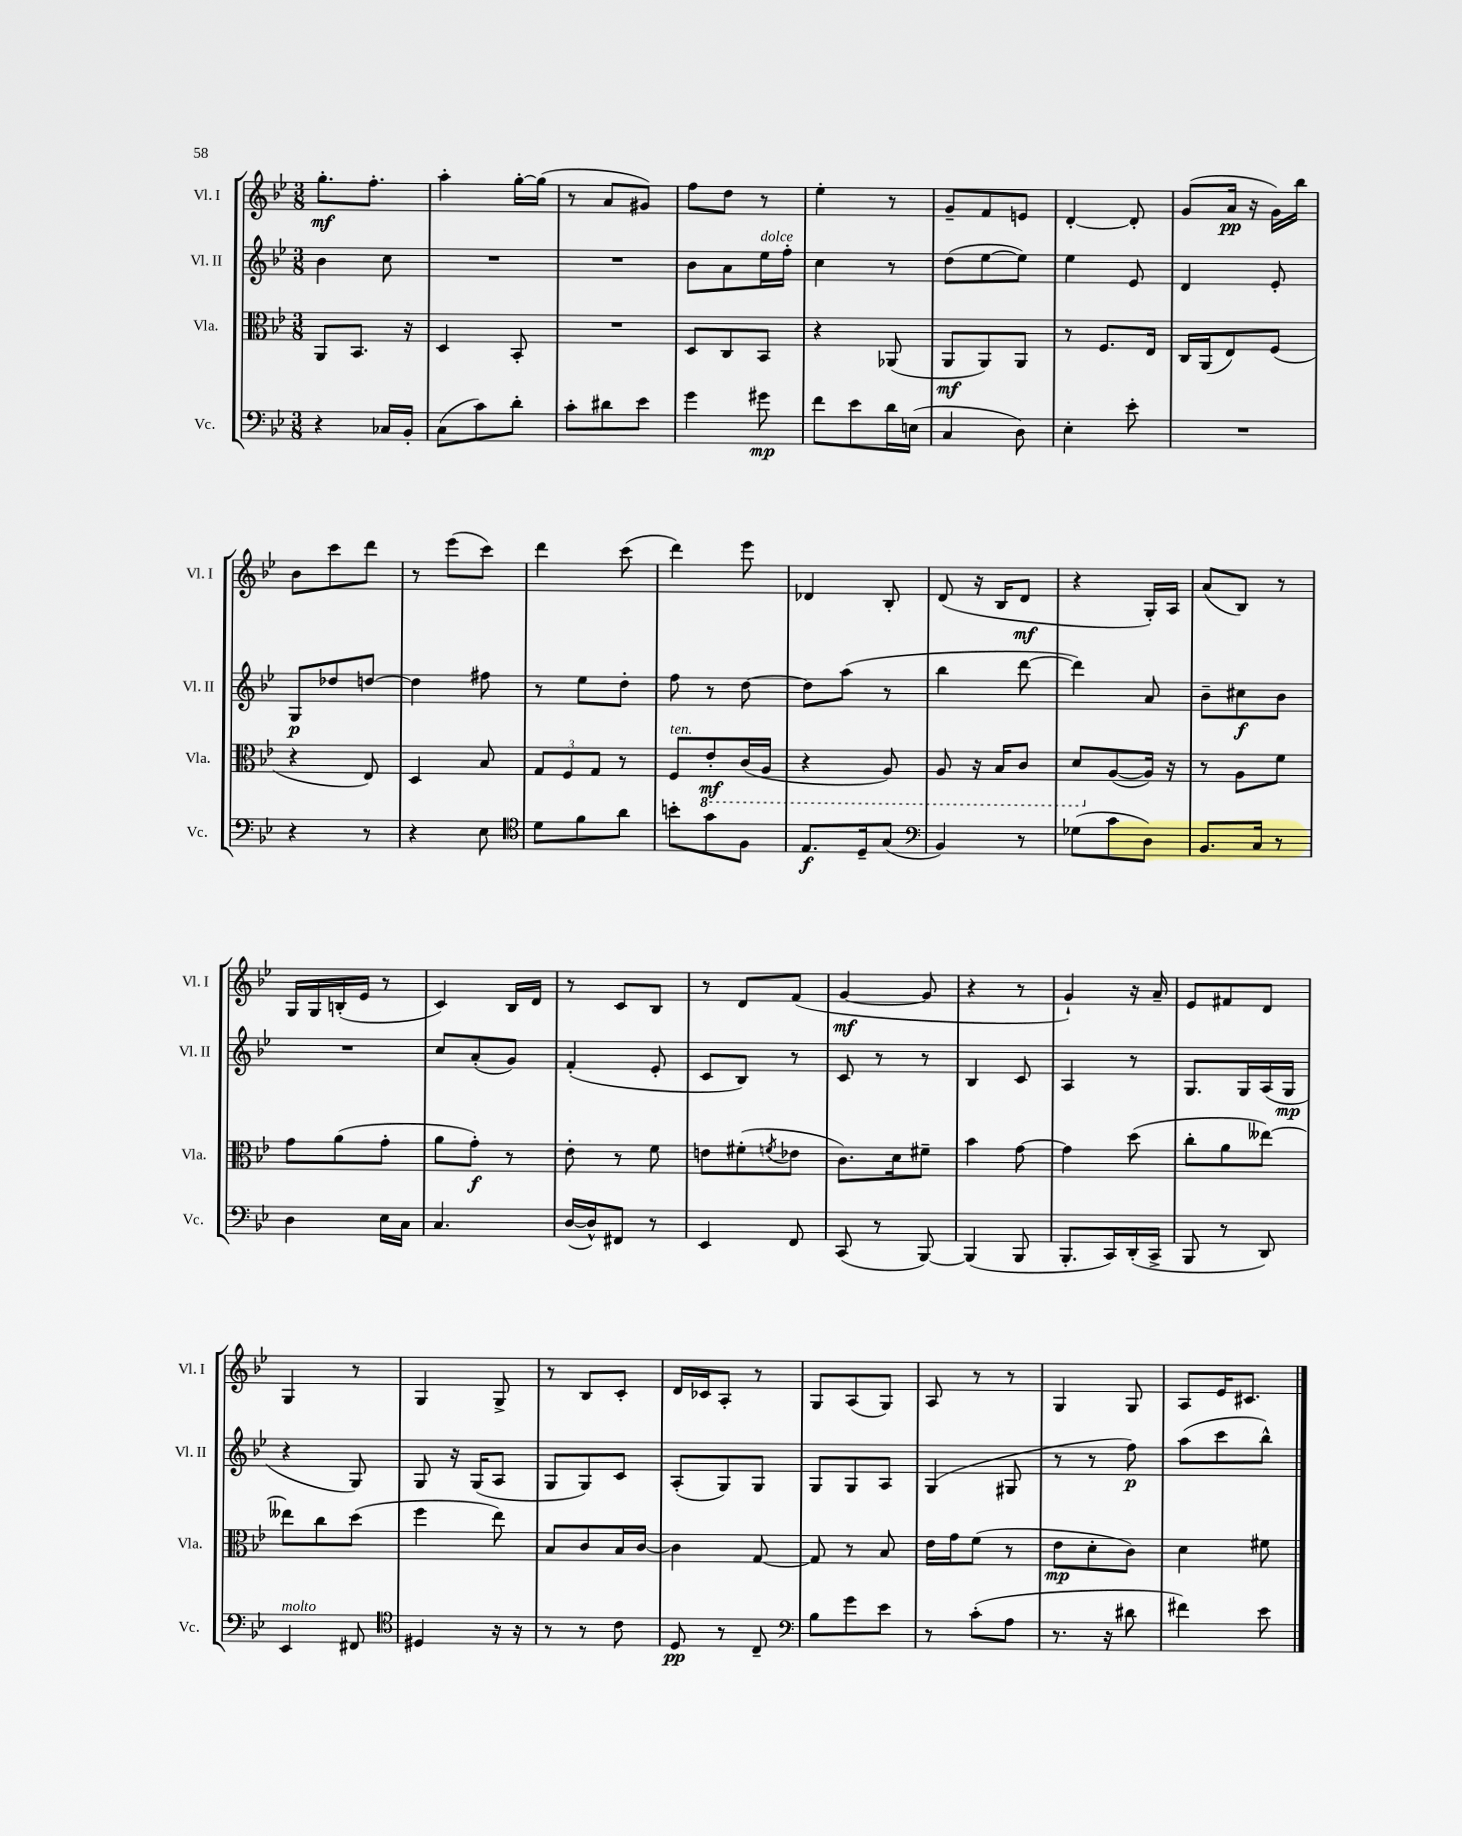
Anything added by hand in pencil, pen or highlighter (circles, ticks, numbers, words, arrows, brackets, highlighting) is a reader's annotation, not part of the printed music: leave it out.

**kern	**dynam	**kern	**dynam	**kern	**dynam	**kern	**dynam
*part4	*part4	*part3	*part3	*part2	*part2	*part1	*part1
*staff4	*staff4	*staff3	*staff3	*staff2	*staff2	*staff1	*staff1
*I"Vc.	*	*I"Vla.	*	*I"Vl. II	*	*I"Vl. I	*
*I'Vc.	*	*I'Vla.	*	*I'Vl. II	*	*I'Vl. I	*
*clefF4	*	*clefC3	*	*clefG2	*	*clefG2	*
*k[b-e-]	*	*k[b-e-]	*	*k[b-e-]	*	*k[b-e-]	*
*M3/8	*	*M3/8	*	*M3/8	*	*M3/8	*
=11	=11	=11	=11	=11	=11	=11	=11
4r	.	8AA/L	.	4b-\	.	8.gg'\L	mf
.	.	8.BB-/J	.	.	.	.	.
.	.	.	.	.	.	8.ff'\J	.
16C-X/LL	.	.	.	8cc\	.	.	.
16BB-'/JJ	.	16r	.	.	.	.	.
=12	=12	=12	=12	=12	=12	=12	=12
(8C\L	.	4D/	.	4.r	.	4aa'\	.
8c\)	.	.	.	.	.	.	.
8d'\J	.	8BB-'/	.	.	.	[16gg'\LL	.
.	.	.	.	.	.	(16gg\JJ]	.
=13	=13	=13	=13	=13	=13	=13	=13
8c'\L	.	4.r	.	4.r	.	8r	.
8d#X\	.	.	.	.	.	8a/L	.
8e-\J	.	.	.	.	.	8g#X/J)	.
=14	=14	=14	=14	=14	=14	=14	=14
4g\	.	8D/L	.	8b-\L	.	8ff\L	.
.	.	8C/	.	8a\	.	8dd\J	.
!	!	!	!	!LO:TX:a:i:t=dolce	!	!	!
8g#X\	mp	8BB-/J	.	16ee-\L	.	8r	.
.	.	.	.	16ff'\JJ	.	.	.
=15	=15	=15	=15	=15	=15	=15	=15
8f\L	.	4r	.	4cc\	.	4ee-'\	.
8e-\	.	.	.	.	.	.	.
16d\L	.	(8AA-X/	.	8r	.	8r	.
(16En\JJ	.	.	.	.	.	.	.
=16	=16	=16	=16	=16	=16	=16	=16
4C/	.	8AA/L	mf	(8dd\L	.	8g~/L	.
.	.	8AA/)	.	[8ee-\	.	8f/	.
8D\)	.	8AA/J	.	8ee-\J])	.	8en/J	.
=17	=17	=17	=17	=17	=17	=17	=17
4E-'\	.	8r	.	4ee-\	.	[4d'/	.
.	.	8.F/L	.	.	.	.	.
8e-'\	.	.	.	8e-/	.	8d'/]	.
.	.	16E-/Jk	.	.	.	.	.
=18	=18	=18	=18	=18	=18	=18	=18
4.r	.	16C/LL	.	4d/	.	(8g/L	.
.	.	(16AA/J	.	.	.	.	.
.	.	8E-/)	.	.	.	16a/Jk	pp
.	.	.	.	.	.	16r	.
.	.	(8F/J	.	8e-'/	.	16g\LL)	.
.	.	.	.	.	.	16bb-\JJ	.
!!LO:LB:g=z
=19	=19	=19	=19	=19	=19	=19	=19
4r	.	4r	.	8G/L	p	8b-\L	.
.	.	.	.	8dd-X/	.	8ccc\	.
8r	.	8E-/)	.	[8ddn/J	.	8ddd\J	.
=20	=20	=20	=20	=20	=20	=20	=20
4r	.	4D/	.	4dd\]	.	8r	.
.	.	.	.	.	.	(8eee-\L	.
8E-\	.	8B-/	.	8ff#X\	.	8ccc\J)	.
=21	=21	=21	=21	=21	=21	=21	=21
*clefC4	*	*	*	*	*	*	*
8d\L	.	12G/L	.	8r	.	4ddd\	.
.	.	12F/	.	.	.	.	.
8f\	.	.	.	8ee-\L	.	.	.
.	.	12G/J	.	.	.	.	.
8a\J	.	8r	.	8dd'\J	.	(8ccc\	.
=22	=22	=22	=22	=22	=22	=22	=22
!	!	!LO:TX:a:i:t=ten.	!	!	!	!	!
8bn'\L	.	8F/L	.	8ff\	.	4ddd\)	.
*	*	*8ba	*	*	*	*	*
8g\	.	8E-'/	mf	8r	.	.	.
8F\J	.	(16C/L	.	[8dd\	.	8eee-\	.
.	.	16AA/JJ	.	.	.	.	.
=23	=23	=23	=23	=23	=23	=23	=23
8.E-/L	f	4r	.	8dd\L]	.	4d-X/	.
.	.	.	.	(8aa\J	.	.	.
16D~/k	.	.	.	.	.	.	.
(8G/J	.	8AA/)	.	8r	.	8B-'/	.
=24	=24	=24	=24	=24	=24	=24	=24
*clefF4	*	*	*	*	*	*	*
4BB-/)	.	8AA/	.	4bb-\	.	(8d/	.
.	.	16r	.	.	.	16r	.
.	.	16BB-/KL	.	.	.	16B-/KL	.
8r	.	8C/J	.	[8ddd\	.	8d/J	mf
=25	=25	=25	=25	=25	=25	=25	=25
(8G-X\L	.	8D/L	.	4ddd\])	.	4r	.
*	*	*X8ba	*	*	*	*	*
8c\	.	([8A/	.	.	.	.	.
8D\J)	.	16A/Jk])	.	8a/	.	16G'/LL)	.
.	.	16r	.	.	.	16A/JJ	.
=26	=26	=26	=26	=26	=26	=26	=26
8.BB-/L	.	8r	.	8b-~\L	.	(8a/L	.
.	.	8A\L	.	8cc#X\	f	8B-/J)	.
16C/Jk	.	.	.	.	.	.	.
8r	.	8f\J	.	8b-\J	.	8r	.
!!LO:LB:g=z
=27	=27	=27	=27	=27	=27	=27	=27
4D\	.	8g\L	.	4.r	.	16G/LL	.
.	.	.	.	.	.	16G/	.
.	.	(8a\	.	.	.	(16Bn'/	.
.	.	.	.	.	.	16e-/JJ	.
16E-\LL	.	8g'\J	.	.	.	8r	.
16C\JJ	.	.	.	.	.	.	.
=28	=28	=28	=28	=28	=28	=28	=28
4.C/	.	8a\L	.	8cc/L	.	4c/)	.
.	.	8g'\J)	f	(8a'/	.	.	.
.	.	8r	.	8g/J)	.	16B-/LL	.
.	.	.	.	.	.	16d/JJ	.
=29	=29	=29	=29	=29	=29	=29	=29
([16D/LL	.	8e-'\	.	(4f'/	.	8r	.
16D^^/J])	.	.	.	.	.	.	.
8FF#X/J	.	8r	.	.	.	8c/L	.
8r	.	8f\	.	8e-'/	.	8B-/J	.
=30	=30	=30	=30	=30	=30	=30	=30
4EE-/	.	8en\L	.	8c/L	.	8r	.
.	.	(8f#X'\	.	8B-/J)	.	8d/L	.
.	.	8qfn/	.	.	.	.	.
8FF/	.	8e-X\J	.	8r	.	(8f/J	.
=31	=31	=31	=31	=31	=31	=31	=31
(8CC/	.	8.c\L)	.	8c/	.	[4g/	mf
8r	.	.	.	8r	.	.	.
.	.	16d\k	.	.	.	.	.
[8BBB-/)	.	8f#X~\J	.	8r	.	8g/]	.
=32	=32	=32	=32	=32	=32	=32	=32
(4BBB-/]	.	4b-\	.	4B-/	.	4r	.
8BBB-/	.	[8g\	.	8c/	.	8r	.
=33	=33	=33	=33	=33	=33	=33	=33
8.BBB-'/L	.	4g\]	.	4A/	.	4g`/)	.
16CC/L)	.	.	.	.	.	.	.
(16DD'/	.	(8dd\	.	8r	.	16r	.
16CC^/JJ	.	.	.	.	.	16a~/	.
=34	=34	=34	=34	=34	=34	=34	=34
8BBB-/	.	8cc'\L	.	8.G/L	.	8e-/L	.
8r	.	8a\	.	.	.	8f#X/	.
.	.	.	.	16G/L	.	.	.
8DD/)	.	[8ee--X\J)	.	(16A/	.	8d/J	.
.	.	.	.	16G/JJ	mp	.	.
!!LO:LB:g=z
=35	=35	=35	=35	=35	=35	=35	=35
!LO:TX:a:i:t=molto	!	!	!	!	!	!	!
4EE-/	.	8ee--X\L]	.	4r	.	4G/	.
.	.	8cc\	.	.	.	.	.
8FF#X/	.	(8dd\J	.	8G/)	.	8r	.
=36	=36	=36	=36	=36	=36	=36	=36
*clefC4	*	*	*	*	*	*	*
4D#X/	.	4ff\	.	8G/	.	4G/	.
.	.	.	.	16r	.	.	.
.	.	.	.	(16G/KL	.	.	.
16r	.	8ee-\)	.	8A/J	.	8G^/	.
16r	.	.	.	.	.	.	.
=37	=37	=37	=37	=37	=37	=37	=37
8r	.	8B-/L	.	8G/L	.	8r	.
8r	.	8c/	.	8G/)	.	8B-/L	.
8c\	.	16B-/L	.	8c/J	.	8c'/J	.
.	.	[16c/JJ	.	.	.	.	.
=38	=38	=38	=38	=38	=38	=38	=38
8D/	pp	4c\]	.	(8A'/L	.	16d/LL	.
.	.	.	.	.	.	16c-X/J	.
8r	.	.	.	8G/)	.	8A'/J	.
8C~/	.	[8G/	.	8G/J	.	8r	.
=39	=39	=39	=39	=39	=39	=39	=39
*clefF4	*	*	*	*	*	*	*
8B-\L	.	8G/]	.	8G/L	.	8G/L	.
8g\	.	8r	.	8G/	.	(8A/	.
8e-\J	.	8B-/	.	8A/J	.	8G/J)	.
=40	=40	=40	=40	=40	=40	=40	=40
8r	.	16e-\LL	.	(4G/	.	8A/	.
.	.	16g\J	.	.	.	.	.
(8c'\L	.	(8f\J	.	.	.	8r	.
8A\J	.	8r	.	8G#X/	.	8r	.
=41	=41	=41	=41	=41	=41	=41	=41
8.r	.	8e-\L	mp	8r	.	4G/	.
.	.	8d'\	.	8r	.	.	.
16r	.	.	.	.	.	.	.
8d#X\	.	8c\J)	.	8ff\)	p	8G/	.
=42	=42	=42	=42	=42	=42	=42	=42
4f#X\)	.	4d\	.	(8aa\L	.	8A/L	.
.	.	.	.	8ccc\	.	16e-/K	.
.	.	.	.	.	.	8.c#X/J	.
8e-\	.	8f#X\	.	8bb-^^\J)	.	.	.
==	==	==	==	==	==	==	==
*-	*-	*-	*-	*-	*-	*-	*-
